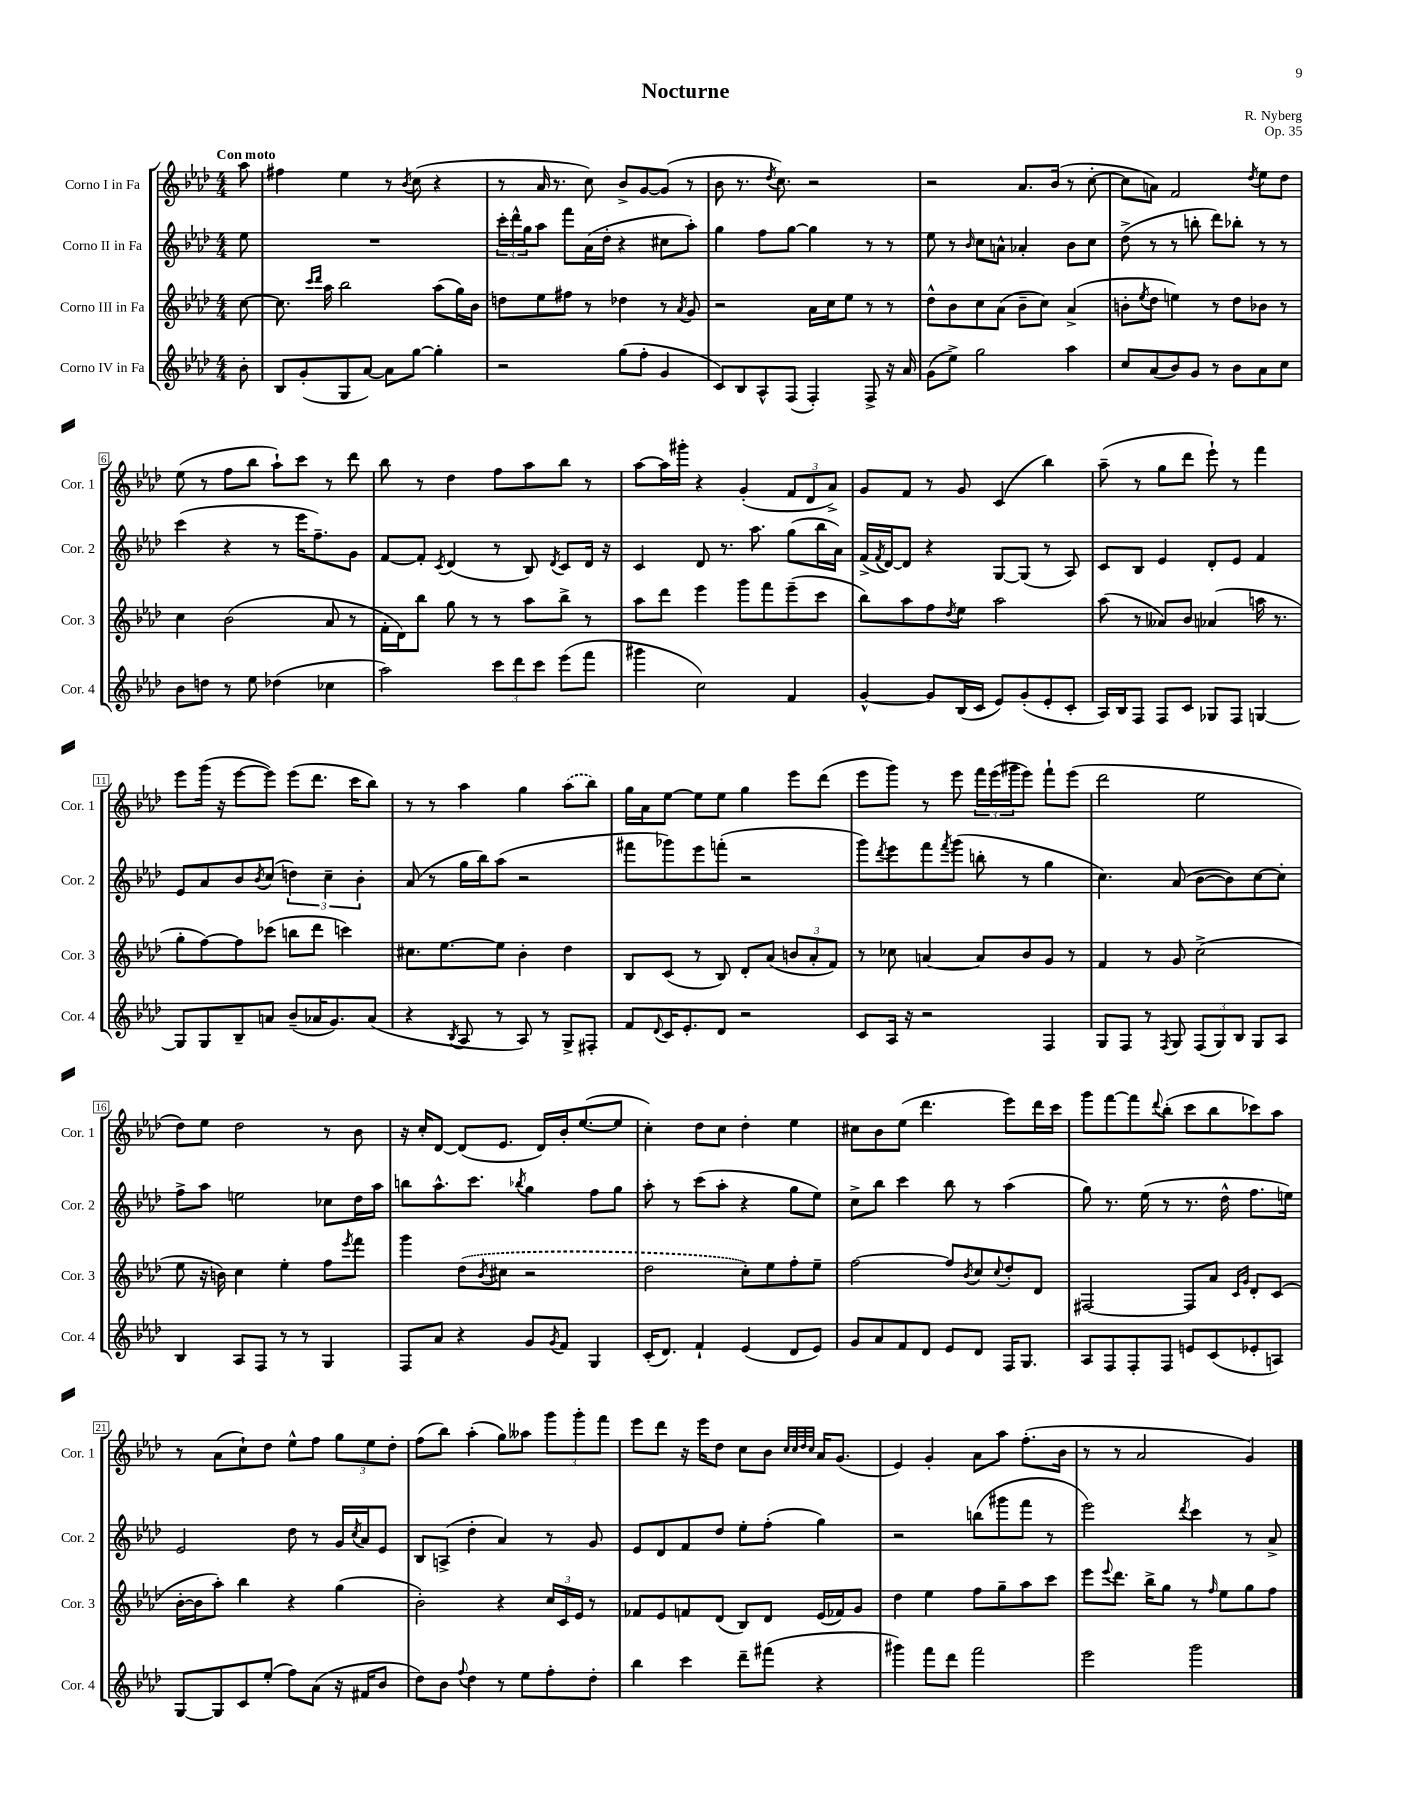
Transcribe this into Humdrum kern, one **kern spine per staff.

**kern	**kern	**kern	**kern
*part4	*part3	*part2	*part1
*staff4	*staff3	*staff2	*staff1
*I"Corno IV in Fa	*I"Corno III in Fa	*I"Corno II in Fa	*I"Corno I in Fa
*I'Cor. 4	*I'Cor. 3	*I'Cor. 2	*I'Cor. 1
*clefG2	*clefG2	*clefG2	*clefG2
*k[b-e-a-d-]	*k[b-e-a-d-]	*k[b-e-a-d-]	*k[b-e-a-d-]
*M4/4	*M4/4	*M4/4	*M4/4
=	=	=	=
!	!	!	!LO:TX:a:B:t=Con moto
8b-'\	[8cc\	8ee-\	8aa-\
=1	=1	=1	=1
8B-/L	8.cc\]	1r	4ff#X\
(8g'/	.	.	.
.	16qqccc/LL	.	.
.	16qqddd-/JJ	.	.
.	16aa-\	.	.
8G/	2bb-\	.	4ee-\
[8a-/J)	.	.	.
8a-\L]	.	.	8r
.	.	.	8qb-/
[8gg\J	.	.	(8cc\
4gg'\]	(8aa-\L	.	4r
.	16gg\L)	.	.
.	16b-\JJ	.	.
=2	=2	=2	=2
2r	8ddn\L	24ccc'\LL	8r
.	.	24ddd-^^\	.
.	.	24gg\J	.
.	8ee-\	8aa-\J	16a-/
.	.	.	8.r
.	8ff#X\J	8fff\L	.
.	8r	(16a-\L	8cc\)
.	.	16dd-'\JJ	.
(8gg\L	4dd-X\	4r	8b-^/L
8ff'\J	.	.	[8g/
4g/	8r	8cc#X\L	(8g/J]
.	8qa-/	.	.
.	8g/	8aa-'\J)	8r
=3	=3	=3	=3
8c/L)	2r	4gg\	8b-\
8B-/	.	.	8.r
8A-^^/	.	8ff\L	.
.	.	.	8qdd-/
.	.	.	8.cc\)
(8F/J	.	[8gg\J	.
4F'/)	16a-\LL	4gg\]	2r
.	16cc\J	.	.
.	8ee-\J	.	.
8F^/	8r	8r	.
16r	8r	8r	.
16a-/	.	.	.
=4	=4	=4	=4
(8g\L	8dd-^^\L	8ee-\	2r
8ee-^\J)	8b-\	8r	.
.	.	16qqb-/	.
2gg\	8cc\	8cc\L	.
.	(8a-\J	8an^^\J	.
.	8b-~\L	4a-X'/	8.a-/L
.	8cc\J)	.	.
.	.	.	(16b-/Jk
4aa-\	(4a-^/	8b-\L	8r
.	.	8cc\J	[8cc'\
=5	=5	=5	=5
8cc/L	8bn'\L	(8dd-^\	8cc\L]
.	8qee-/	.	.
(8a-/	8dd-\J	8r	8an\J)
8b-/)	4een\)	8r	2f/
8g/J	.	8bbn'\	.
8r	8r	8ddd-\L)	.
8b-\L	8dd-\L	8bb-X'\J	.
.	.	.	8qdd-/
8a-\	8b-X\J	8r	8ee-\L
8cc\J	8r	8r	8dd-\J
!!LO:LB:g=z
=6	=6	=6	=6
8b-\L	4cc\	(4ccc\	(8ee-\
8ddn\J	.	.	8r
8r	(2b-\	4r	8ff\L
8ee-\	.	.	8bb-\J
(4dd-X\	.	8r	8aa-`\L)
.	.	16eee-\KL	8ccc\J
.	.	8.ff~\)	.
4cc-X\	8a-/	.	8r
.	8r	8g\J	8ddd-\
=7	=7	=7	=7
2aa-\)	16f'\LL	[8f/L	8bb-\
.	16d-\J)	.	.
.	8bb-\J	8f'/J]	8r
.	.	8qc/	.
.	8gg\	(4d-/	4dd-\
.	8r	.	.
12ccc\L	8r	8r	8ff\L
12ddd-\	.	.	.
.	8aa-\L	8B-/)	8aa-\
12ccc\J	.	.	.
.	.	8qd-/	.
(8eee-\L	8bb-^\J	8c/L	8bb-\J
8fff\J	8r	16d-/Jk	8r
.	.	16r	.
=8	=8	=8	=8
4ggg#X\	8aa-\L	4c/	[8aa-\L
.	8ddd-\J	.	16aa-\L]
.	.	.	16ggg#X'\JJ
2cc\)	4eee-\	8d-/	4r
.	.	8.r	.
.	8ggg\L	.	(4g'/
.	.	8.aa-\	.
.	8fff\	.	.
4f/	(8eee-~\	(8gg\L	12f/L
.	.	.	12d-/
.	8ccc\J	16bb-\L	.
.	.	.	12a-^/J)
.	.	16a-\JJ)	.
=9	=9	=9	=9
[4g^^/	8bb-\L)	(16f^/LL	8g/L
.	.	8qf/	.
.	.	[16d-/J)	.
.	8aa-\	8d-/J]	8f/J
8g/L]	8ff\	4r	8r
.	8qdd-/	.	.
(16B-/L	8ee-\J	.	8g/
16c/JJ	.	.	.
8e-/L)	2aa-\	[8G/L	(4c/
(8g'/	.	(8G/J]	.
8e-'/	.	8r	4bb-\)
8c'/J	.	8A-/)	.
=10	=10	=10	=10
16A-/LL)	(8aa-\	8c/L	(8aa-~\
16B-/J	.	.	.
8F/J	8r	8B-/J	8r
8F/L	8a--X/L)	4e-/	8gg\L
8c/J	8b-/J	.	8ddd-\J
8G-X/L	(4a-X/	8d-'/L	8eee-`\)
8F/J	.	8e-/J	8r
[4Gn/	16aan\	4f/	4fff\
.	8.r	.	.
!!LO:LB:g=z
=11	=11	=11	=11
8G/L]	8gg'\L	8e-/L	8eee-\L
8G/	[8ff\)	8a-/	(16ggg\Jk
.	.	.	16r
8B-~/	8ff\]	8b-/	[8eee-\L
.	.	8qb-/	.
8an/J	(8ccc-X\J	(8cc/J	8eee-\J])
(8b-~/L	8bbn\L	6ddn\)	(8eee-\L
16a-X/K	8ddd-\J	.	8.ddd-\J
.	.	6cc~\	.
8.g/)	.	.	.
.	4cccn\)	.	.
.	.	.	16ccc\KL
.	.	6b-'\	.
(8a-/J	.	.	8bb-\J)
=12	=12	=12	=12
4r	8.cc#X\L	(8a-/	8r
.	.	8r	8r
.	[8.ee-\	.	.
8qB-/	.	.	.
8A-/	.	16gg\LL	4aa-\
.	.	16bb-\J)	.
8r	8ee-\J]	(8aa-\J	.
8A-/)	4b-'\	2r	4gg\
8r	.	.	.
8G^/L	4dd-\	.	(8aa-\L
8F#X'/J	.	.	8bb-\J)
=13	=13	=13	=13
8f/L	8B-/L	8fff#X\L	16gg\LL
.	.	.	16a-\J
8qqd-/	.	.	.
16c/K	(8c/J	8ggg-X\)	[8ee-\J
8.e-'/	.	.	.
.	8r	8eee-\	8ee-\L]
8d-/J	8B-/)	(8fffn'\J	8ee-\J
2r	8d-'/L	2r	4gg\
.	(8a-/J	.	.
.	12bn/L	.	8eee-\L
.	12a-'/	.	.
.	.	.	(8ddd-\J
.	12f/J)	.	.
=14	=14	=14	=14
8c/L	8r	8ggg\L)	8eee-\L
.	.	8qddd-/	.
16A-/Jk	8cc-X\	8eee-\	8ggg\J)
16r	.	.	.
2r	[4an/	8fff\	8r
.	.	8qfff/	.
.	.	(8ggg\J	8eee-\
.	8a/L]	8bbn'\	24fff\LL
.	.	.	(24eee-\
.	.	.	24ggg#X\J
.	8b-/	8r	8eee-\J)
4F/	8g/J	4gg\	8fff`\L
.	8r	.	(8eee-\J
=15	=15	=15	=15
8G/L	4f/	4.cc\)	2ddd-\
8F/J	.	.	.
8r	8r	.	.
8qF/	.	.	.
8G/	8g/	(8a-/	.
(12F/L	(2cc^\	[8b-\L	2ee-\
12G/)	.	.	.
.	.	8b-\])	.
12B-/J	.	.	.
8G/L	.	[8cc\	.
8A-/J	.	8cc'\J]	.
!!LO:LB:g=z
=16	=16	=16	=16
4B-/	8ee-\	8ff^\L	8dd-\L)
.	16r	8aa-\J	8ee-\J
.	16bn\)	.	.
8A-/L	4cc\	2een\	2dd-\
8F/J	.	.	.
8r	4ee-'\	.	.
8r	.	.	.
4G/	8ff\L	8cc-X\L	8r
.	8qeee-/	.	.
.	8fff\J	16dd-\L	8b-\
.	.	16aa-\JJ	.
=17	=17	=17	=17
8F/L	4ggg\	8bbn\L	16r
.	.	.	16cc'/KL
8a-/J	.	8.aa-^^\	[8d-/J
4r	(8dd-\L	.	(8d-/L]
.	.	8.ccc\J	.
.	8qb-/	.	.
.	8cc#X\J	.	8.e-/J
.	.	8qbb-X/	.
8g/L	2r	4gg\	.
.	.	.	16d-/LL)
8qg/	.	.	.
8f/J	.	.	16b-'/J
.	.	.	([8.ee-/
4G/	.	8ff\L	.
.	.	8gg\J	8ee-/J]
=18	=18	=18	=18
(16c'/KL	2dd-\	8aa-'\	4cc'\)
8.d-/J)	.	.	.
.	.	8r	.
4f`/	.	(8ccc\L	8dd-\L
.	.	8aa-'\J	8cc\J
(4e-/	8cc'\L)	4r	4dd-'\
.	8ee-\	.	.
8d-/L	8ff'\	8gg\L	4ee-\
8e-/J)	8ee-~\J	8ee-\J)	.
=19	=19	=19	=19
8g/L	[2ff\	8cc^\L	8cc#X\L
8a-/	.	8bb-\J	8b-\
8f/	.	4ccc\	(8ee-\J
8d-/J	.	.	4.ddd-\
8e-/L	8ff/L]	8bb-\	.
.	8qb-/	.	.
8d-/J	8cc/	8r	.
.	8qqcc/	.	.
16F/KL	8dd-'/	(4aa-\	8eee-\L)
8.G/J	.	.	.
.	8d-/J	.	16ddd-\L
.	.	.	16ccc\JJ
=20	=20	=20	=20
8A-/L	[2F#X/	8gg\)	8ggg\L
8F/	.	8.r	[8fff\
8F'/	.	.	8fff\]
.	.	(16ee-\	.
.	.	.	8qqddd-/
8F/J	.	8r	(8bb-'\J
8en/L	8F#/L]	8.r	8ccc\L
(8c/	8a-/J	.	8bb-\
.	.	16dd-^^\	.
.	16qqc/LL	.	.
.	16qqg/JJ	.	.
8e-X'/	8d-'/L	8.ff\L	8ccc-X\)
8An/J)	(8c/J	.	8aa-\J
.	.	16een\Jk)	.
!!LO:LB:g=z
=21	=21	=21	=21
[8G/L	[16b-'\LL	2e-/	8r
.	16b-\J]	.	.
8G/]	8aa-'\J)	.	(8a-\L
8c/	4bb-\	.	8cc`\)
(8ee-'/J	.	.	8dd-\J
8ff\L)	4r	8dd-\	8ee-^^\L
(8a-\J	.	8r	8ff\J
16r	(4gg\	16g/LL	12gg\L
.	.	8qcc/	.
16f#X/KL	.	16a-/J	.
.	.	.	12ee-\
8b-/J	.	8e-/J	.
.	.	.	12dd-'\J
=22	=22	=22	=22
8dd-\L)	2b-'\)	8B-/L	(8ff\L
8b-\J	.	(8An^/J	8bb-\J)
8qqff/	.	.	.
4dd-\	.	4dd-'\	(4aa-'\
8r	4r	4a-/)	8gg\L)
8ee-\L	.	.	8aa--X\J
8ff'\	24cc/LL	8r	12ggg\L
.	24c/	.	.
.	24e-/JJ	.	12ggg'\
8dd-'\J	8r	8g/	.
.	.	.	12fff\J
=23	=23	=23	=23
4bb-\	8f-X/L	8e-/L	8eee-\L
.	8e-/	8d-/	8ddd-\J
4ccc\	8fn/	8f/	16r
.	.	.	16eee-\KL
.	(8d-/J	8dd-/J	8dd-\J
8ddd-~\L	8B-/L)	8ee-'\L	8cc\L
(8fff#X\J	8d-/J	(8ff'\J	8b-\J
.	.	.	32qqcc/LLL
.	.	.	32qqcc/
.	.	.	32qqdd-/
.	.	.	32qqcc/JJJ
4r	(16e-/LL	4gg\)	16a-/KL
.	16f-X/J)	.	(8.g/J
.	8g/J	.	.
=24	=24	=24	=24
4ggg#X\)	4dd-\	2r	4e-/)
8fff\L	4ee-\	.	4g'/
8ddd-\J	.	.	.
2fff\	8ff\L	(8bbn\L	8a-\L
.	8gg~\	8ggg#X\	8aa-\J
.	8aa-\	8fff\J	(8.ff'\L
.	8ccc\J	8r	.
.	.	.	16b-\Jk
=25	=25	=25	=25
2eee-\	8eee-\L	2eee-\)	8r
.	8qqeee-/	.	.
.	8.ddd-\J	.	8r
.	.	.	2a-/
.	16bb-^\KL	.	.
.	8gg\J	.	.
.	.	8qddd-/	.
2ggg\	8r	4ccc\	.
.	16qqff/	.	.
.	8ee-\L	.	.
.	8gg\	8r	4g/)
.	8ff\J	8a-^/	.
==	==	==	==
*-	*-	*-	*-
